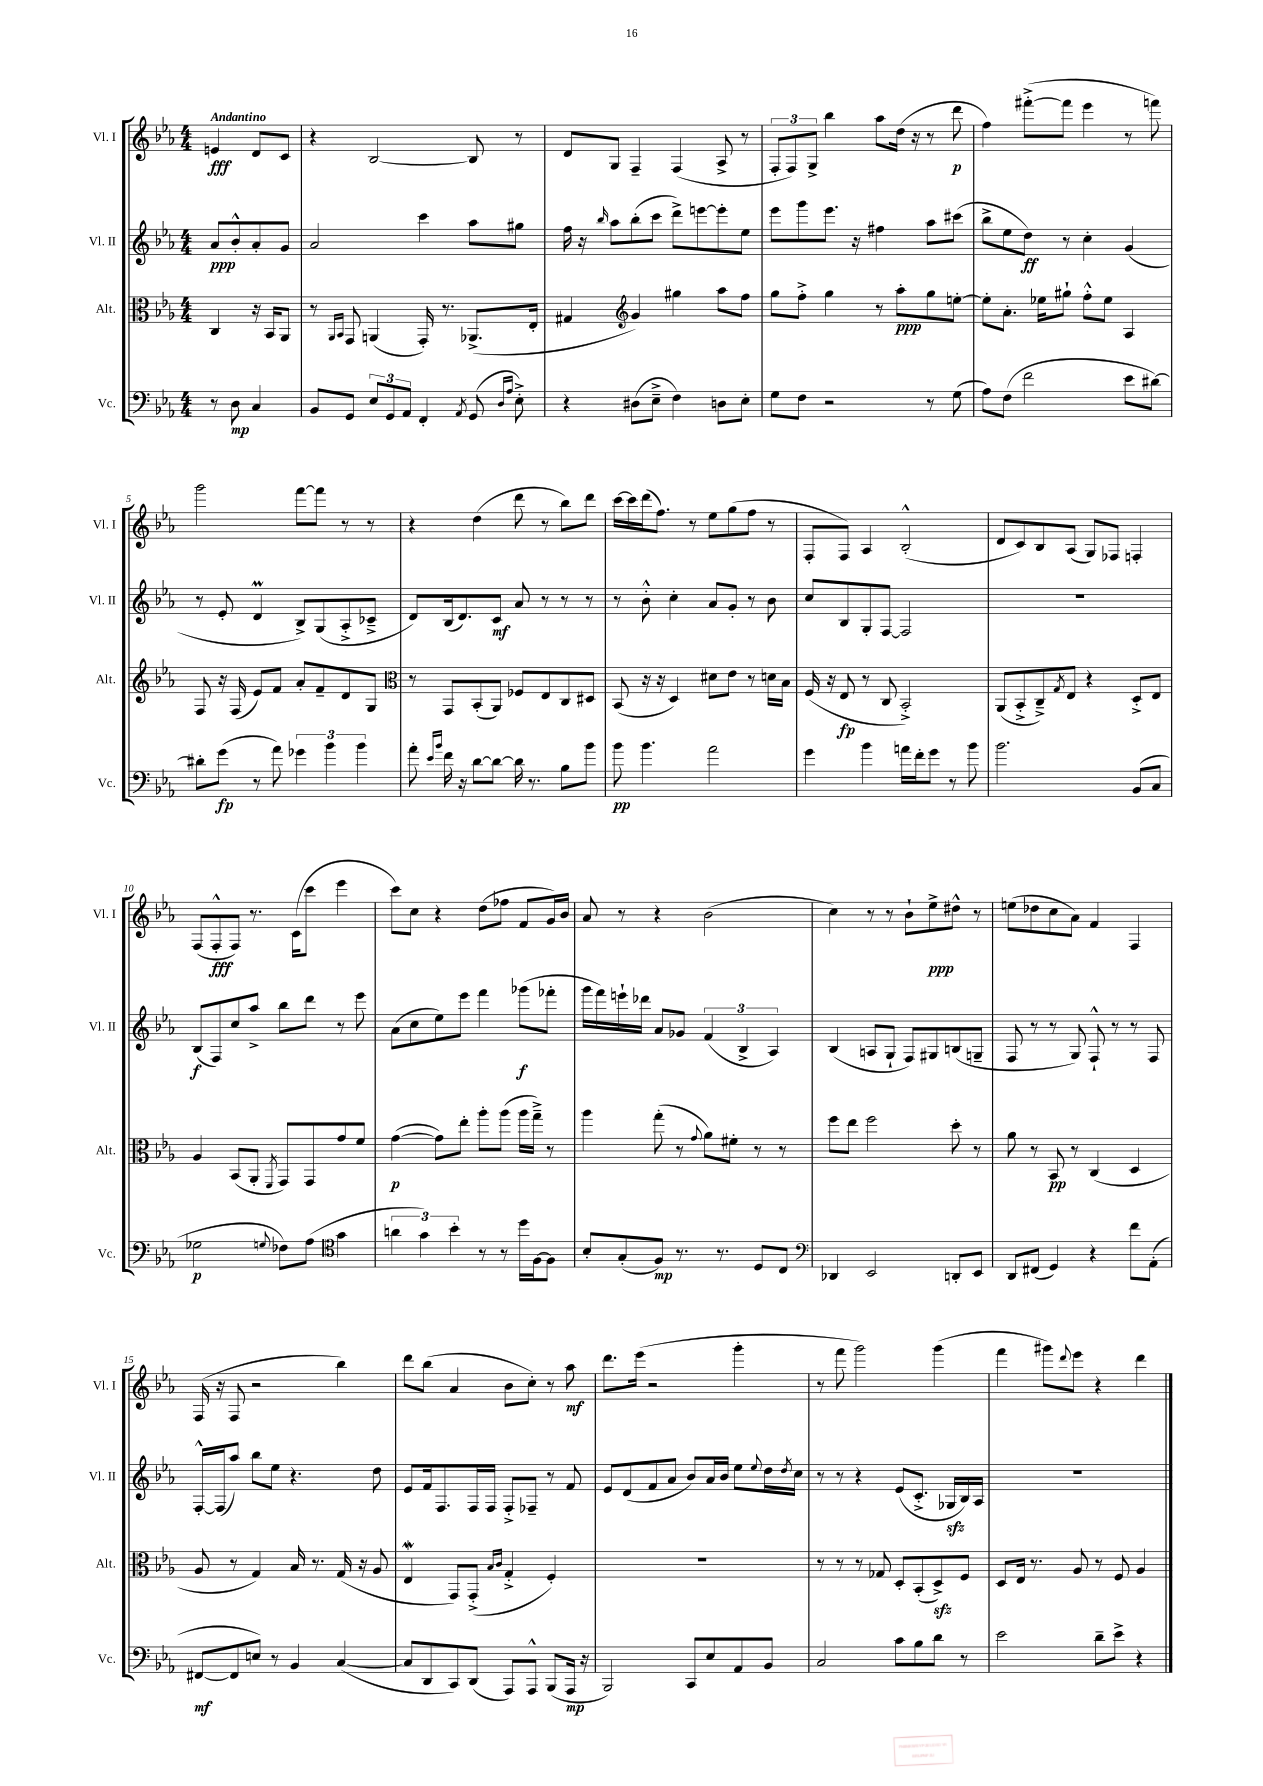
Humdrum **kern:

**kern	**dynam	**kern	**dynam	**kern	**dynam	**kern	**dynam
*part4	*part4	*part3	*part3	*part2	*part2	*part1	*part1
*staff4	*staff4	*staff3	*staff3	*staff2	*staff2	*staff1	*staff1
*I"Vc.	*	*I"Alt.	*	*I"Vl. II	*	*I"Vl. I	*
*I'Vc.	*	*I'Alt.	*	*I'Vl. II	*	*I'Vl. I	*
*clefF4	*	*clefC3	*	*clefG2	*	*clefG2	*
*k[b-e-a-]	*	*k[b-e-a-]	*	*k[b-e-a-]	*	*k[b-e-a-]	*
*M4/4	*	*M4/4	*	*M4/4	*	*M4/4	*
=	=	=	=	=	=	=	=
!	!	!	!	!	!	!LO:TX:a:B:t=Andantino	!
8r	.	4C/	.	8a-/L	ppp	4en/	fff
8D\	mp	.	.	8b-'^^/	.	.	.
4C/	.	16r	.	8a-'/	.	8d/L	.
.	.	16BB-/KL	.	.	.	.	.
.	.	8AA-/J	.	8g/J	.	8c/J	.
=1	=1	=1	=1	=1	=1	=1	=1
8BB-/L	.	8r	.	2a-/	.	4r	.
.	.	16qqAA-/LL	.	.	.	.	.
.	.	16qqBB-/JJ	.	.	.	.	.
8GG/J	.	8GG/	.	.	.	.	.
12E-/L	.	(4AAn/	.	.	.	[2B-/	.
12GG/	.	.	.	.	.	.	.
12AA-/J	.	.	.	.	.	.	.
4FF'/	.	16GG'/)	.	4ccc\	.	.	.
.	.	8.r	.	.	.	.	.
8qAA-/	.	.	.	.	.	.	.
(8GG/	.	(8.AA-X^/L	.	8aa-\L	.	8B-/]	.
16qqD/LL	.	.	.	.	.	.	.
16qqA-/JJ	.	.	.	.	.	.	.
8E-'^\)	.	.	.	8gg#X\J	.	8r	.
.	.	16E-'/Jk	.	.	.	.	.
=2	=2	=2	=2	=2	=2	=2	=2
4r	.	4G#X/	.	16ff\	.	8d/L	.
.	.	.	.	16r	.	.	.
.	.	.	.	16qqbb-/	.	.	.
.	.	.	.	8aa-\L	.	8G/J	.
*	*	*clefG2	*	*	*	*	*
(8D#X\L	.	4g/)	.	(8bb-'\	.	4F~/	.
8E-~^\J	.	.	.	8ccc\J	.	.	.
4F\)	.	4gg#X\	.	8ddd^\L)	.	(4F/	.
.	.	.	.	[8eeen\	.	.	.
8Dn\L	.	8aa-\L	.	8eee'\]	.	8A-^/	.
8E-'\J	.	8ff\J	.	8ee-\J	.	8r	.
=3	=3	=3	=3	=3	=3	=3	=3
8G\L	.	8gg\L	.	8eee-\L	.	12F'/L	.
.	.	.	.	.	.	12F/)	.
8F\J	.	8ff'^\J	.	8ggg\	.	.	.
.	.	.	.	.	.	12G^/J	.
2r	.	4gg\	.	8.eee-\J	.	4bb-\	.
.	.	.	.	16r	.	.	.
.	.	8r	.	4ff#X\	.	8aa-\L	.
.	.	8aa-'\L	ppp	.	.	(16dd\Jk	.
.	.	.	.	.	.	16r	.
8r	.	8gg\	.	8aa-\L	.	8r	.
(8G\	.	[8een'\J	.	(8ccc#X\J	.	8ddd\	p
=4	=4	=4	=4	=4	=4	=4	=4
8A-\L)	.	8ee'\L]	.	8bb-^\L	.	4ff\)	.
(8F\J	.	8.a-'\J	.	8ee-\	.	.	.
2f\	.	.	.	8dd\J)	ff	([8fff#X'^\L	.
.	.	16ee-X\KL	.	.	.	.	.
.	.	8gg#X`\J	.	8r	.	8fff#\J]	.
.	.	8ff'^^\L	.	4cc'\	.	4eee-\	.
.	.	8ee-\J	.	.	.	.	.
8e-\L	.	4A-/	.	(4g/	.	8r	.
[8d#X\J)	.	.	.	.	.	8fffn\)	.
!!LO:LB:g=z
=5	=5	=5	=5	=5	=5	=5	=5
8d#X'\L]	.	8F/	.	8r	.	2ggg\	.
(8g\J	fp	16r	.	8e-'/	.	.	.
.	.	(16F/	.	.	.	.	.
8r	.	8e-/L)	.	4dm/	.	.	.
8a-\)	.	8f/J	.	.	.	.	.
6g-X\	.	8a-'/L	.	8B-^/L)	.	[8fff\L	.
.	.	8f~/	.	(8G/	.	8fff\J]	.
6b-\	.	.	.	.	.	.	.
.	.	8d/	.	8A-'^/	.	8r	.
6b-\	.	.	.	.	.	.	.
.	.	8G/J	.	8c-X~^/J	.	8r	.
=6	=6	=6	=6	=6	=6	=6	=6
*	*	*clefC3	*	*	*	*	*
8a-'\	.	8r	.	8d/L)	.	4r	.
16qqe-/LL	.	.	.	.	.	.	.
16qqb-/JJ	.	.	.	.	.	.	.
16f\	.	8GG/L	.	(16B-/k	.	.	.
16r	.	.	.	8.d/)	.	.	.
[8d\L	.	(8BB-'/	.	.	.	(4dd\	.
8d\J_	.	8AA-/J)	.	8c/J	mf	.	.
16d\]	.	8F-X/L	.	8a-/	.	8ddd\	.
8.r	.	.	.	.	.	.	.
.	.	8E-/	.	8r	.	8r	.
8B-\L	.	8C/	.	8r	.	8bb-\L)	.
8b-\J	.	8D#X/J	.	8r	.	8ddd\J	.
=7	=7	=7	=7	=7	=7	=7	=7
8b-\	pp	(8BB-/	.	8r	.	[16ccc\LL	.
.	.	.	.	.	.	16ccc\]	.
4.b-\	.	16r	.	8b-'^^\	.	(16ddd\J	.
.	.	16r	.	.	.	8.ff\J)	.
.	.	4D/)	.	4cc'\	.	.	.
.	.	.	.	.	.	8r	.
2a-\	.	8d#X\L	.	8a-/L	.	8ee-\L	.
.	.	8e-\J	.	8g'/J	.	(8gg\	.
.	.	8r	.	8r	.	8ff\J	.
.	.	16dn\LL	.	8b-\	.	8r	.
.	.	16B-\JJ	.	.	.	.	.
=8	=8	=8	=8	=8	=8	=8	=8
4g\	.	(16F/	.	8cc/L	.	8F'/L	.
.	.	16r	.	.	.	.	.
.	.	8E-/	fp	8B-/	.	8F/J)	.
4b-\	.	8r	.	8G'/	.	4A-/	.
.	.	8C/	.	[8F/J	.	.	.
16an\LL	.	2BB-'^/)	.	2F/]	.	(2B-'^^/	.
16f'\J	.	.	.	.	.	.	.
8g\J	.	.	.	.	.	.	.
8r	.	.	.	.	.	.	.
8b-\	.	.	.	.	.	.	.
=9	=9	=9	=9	=9	=9	=9	=9
2.b-\	.	(8AA-/L	.	1r	.	8d/L	.
.	.	8BB-'^/	.	.	.	8c/)	.
.	.	8C~^/)	.	.	.	8B-/	.
.	.	8qG/	.	.	.	.	.
.	.	8E-/J	.	.	.	(8A-/J	.
.	.	4r	.	.	.	8G/L)	.
.	.	.	.	.	.	8F-X/J	.
(8BB-/L	.	8D'^/L	.	.	.	4Fn'/	.
8C/J	.	8E-/J	.	.	.	.	.
!!LO:LB:g=z
=10	=10	=10	=10	=10	=10	=10	=10
2G-X\	p	4A-/	.	(8B-/L	f	(8F/L	.
.	.	.	.	8F/)	.	8F'^^/	fff
.	.	(8BB-/L	.	8cc/	.	8F/J)	.
.	.	8AA-'/J	.	8aa-^/J	.	8.r	.
8qqGn/	.	8qFF/	.	.	.	.	.
8F-X\L)	.	8GG/L)	.	8bb-\L	.	.	.
.	.	.	.	.	.	(16c\KL	.
(8A-\J	.	8GG/	.	8ddd\J	.	8ccc\J	.
*clefC4	*	*	*	*	*	*	*
4g\	.	8g/	.	8r	.	4eee-\	.
.	.	8f/J	.	8eee-\	.	.	.
=11	=11	=11	=11	=11	=11	=11	=11
6an\	.	([4g\	p	(8a-\L	.	8ccc\L)	.
.	.	.	.	8cc\	.	8cc\J	.
6g\)	.	.	.	.	.	.	.
.	.	8g\L])	.	8ee-\)	.	4r	.
6b-'\	.	.	.	.	.	.	.
.	.	8ee-'\J	.	8eee-\J	.	.	.
8r	.	8aa-'\L	.	4fff\	.	(8dd\L	.
8r	.	(8aa-\J	.	.	.	8ff-X\J	.
16dd\LL	.	16aa-\LL	.	(8ggg-X\L	f	8f/L	.
[16F\J	.	16gg~^\JJ)	.	.	.	.	.
8F\J]	.	8r	.	8fff-X'\J	.	16g/L)	.
.	.	.	.	.	.	16b-/JJ	.
=12	=12	=12	=12	=12	=12	=12	=12
8B-'/L	.	4aa-\	.	16ggg\LL	.	8a-/	.
.	.	.	.	16fff\)	.	.	.
(8G'/	.	.	.	16eeen`\	.	8r	.
.	.	.	.	16ddd-X\JJ	.	.	.
8F/J)	mp	(8gg'\	.	8a-/L	.	4r	.
8.r	.	8r	.	8g-X/J	.	.	.
.	.	8qqg/	.	.	.	.	.
.	.	8a-\L)	.	(6f/	.	(2b-\	.
8.r	.	.	.	.	.	.	.
.	.	8f#X'\J	.	.	.	.	.
.	.	.	.	6B-^/	.	.	.
8D/L	.	8r	.	.	.	.	.
.	.	.	.	6A-/)	.	.	.
8C/J	.	8r	.	.	.	.	.
=13	=13	=13	=13	=13	=13	=13	=13
*clefF4	*	*	*	*	*	*	*
4DD-X/	.	8ff\L	.	(4B-/	.	4cc\)	.
.	.	8ee-\J	.	.	.	.	.
2EE-/	.	2ff\	.	8An/L	.	8r	.
.	.	.	.	8G`/J	.	8r	.
.	.	.	.	8F/L)	.	8b-`\L	.
.	.	.	.	8G#X/	.	8ee-^\	ppp
8DDn'/L	.	8dd'\	.	(8Bn/	.	8dd#X^^\J	.
8EE-/J	.	8r	.	8Gn~/J	.	8r	.
=14	=14	=14	=14	=14	=14	=14	=14
8DD/L	.	8a-\	.	8F/	.	(8een\L	.
(8FF#X/J	.	8r	.	8r	.	8dd-X\	.
4GG/)	.	8BB-/	pp	8r	.	8cc\	.
.	.	8r	.	8G/)	.	8a-\J)	.
4r	.	(4C/	.	8F`^^/	.	4f/	.
.	.	.	.	8r	.	.	.
8f\L	.	4D/	.	8r	.	4F/	.
(8AA-'\J	.	.	.	8F/	.	.	.
!!LO:LB:g=z
=15	=15	=15	=15	=15	=15	=15	=15
[8FF#X/L	mf	8A-/	.	[16F'^^/LL	.	(16F/	.
.	.	.	.	(16F/J]	.	16r	.
8FF#/]	.	8r	.	8aa-/J)	.	8F/	.
8En/J)	.	4G/)	.	8bb-\L	.	2r	.
8r	.	.	.	8ee-\J	.	.	.
4BB-/	.	16B-/	.	4.r	.	.	.
.	.	8.r	.	.	.	.	.
([4C/	.	(16G/	.	.	.	4bb-\)	.
.	.	16r	.	.	.	.	.
.	.	8A-/	.	8dd\	.	.	.
=16	=16	=16	=16	=16	=16	=16	=16
8C/L]	.	4E-w/	.	8e-/L	.	8ddd\L	.
8DD/	.	.	.	16f/k	.	(8bb-\J	.
.	.	.	.	8.F/	.	.	.
8CC/)	.	8GG/L)	.	.	.	4a-/	.
(8DD/J	.	(8GG'^/J	.	16F/L	.	.	.
.	.	.	.	16F/JJ	.	.	.
.	.	16qqB-/LL	.	.	.	.	.
.	.	16qqc/JJ	.	.	.	.	.
8AAA-/L)	.	4G'^/	.	8F'^/L	.	8b-\L	.
8AAA-^^/J	.	.	.	8F-X~/J	.	8cc'\J)	.
(8BBB-/L	.	4F'/)	.	8r	.	8r	.
16AAA-/Jk	mp	.	.	8f/	.	8aa-\	mf
16r	.	.	.	.	.	.	.
=17	=17	=17	=17	=17	=17	=17	=17
2BBB-/)	.	1r	.	8e-/L	.	8.ddd\L	.
.	.	.	.	(8d/	.	.	.
.	.	.	.	.	.	(16eee-\Jk	.
.	.	.	.	8f/	.	2r	.
.	.	.	.	8a-/J	.	.	.
8CC/L	.	.	.	8b-/L)	.	.	.
8E-/	.	.	.	16a-/L	.	.	.
.	.	.	.	16b-/JJ	.	.	.
8AA-/	.	.	.	8ee-\L	.	4ggg'\	.
.	.	.	.	8qqee-/	.	.	.
8BB-/J	.	.	.	16dd\L	.	.	.
.	.	.	.	8qdd/	.	.	.
.	.	.	.	16cc\JJ	.	.	.
=18	=18	=18	=18	=18	=18	=18	=18
2C/	.	8r	.	8r	.	8r	.
.	.	8r	.	8r	.	8fff\	.
.	.	8r	.	4r	.	2ggg\)	.
.	.	8G-X/	.	.	.	.	.
8c\L	.	8D'/L	.	(8e-/L	.	.	.
8B-\	.	(8BB-'/	.	8.c'^/J	.	.	.
8d\J	.	8Dzz^/)	.	.	.	(4ggg\	.
.	.	.	.	16G-Xzz/LL	.	.	.
8r	.	8F/J	.	16B-/)	.	.	.
.	.	.	.	16A-/JJ	.	.	.
=19	=19	=19	=19	=19	=19	=19	=19
2e-\	.	8D/L	.	1r	.	4fff\	.
.	.	16E-/Jk	.	.	.	.	.
.	.	8.r	.	.	.	.	.
.	.	.	.	.	.	8ggg#X\L)	.
.	.	.	.	.	.	8qqddd/	.
.	.	8A-/	.	.	.	8eee-\J	.
8d~\L	.	8r	.	.	.	4r	.
8e-^\J	.	8F/	.	.	.	.	.
4r	.	4A-/	.	.	.	4ddd\	.
==	==	==	==	==	==	==	==
*-	*-	*-	*-	*-	*-	*-	*-
